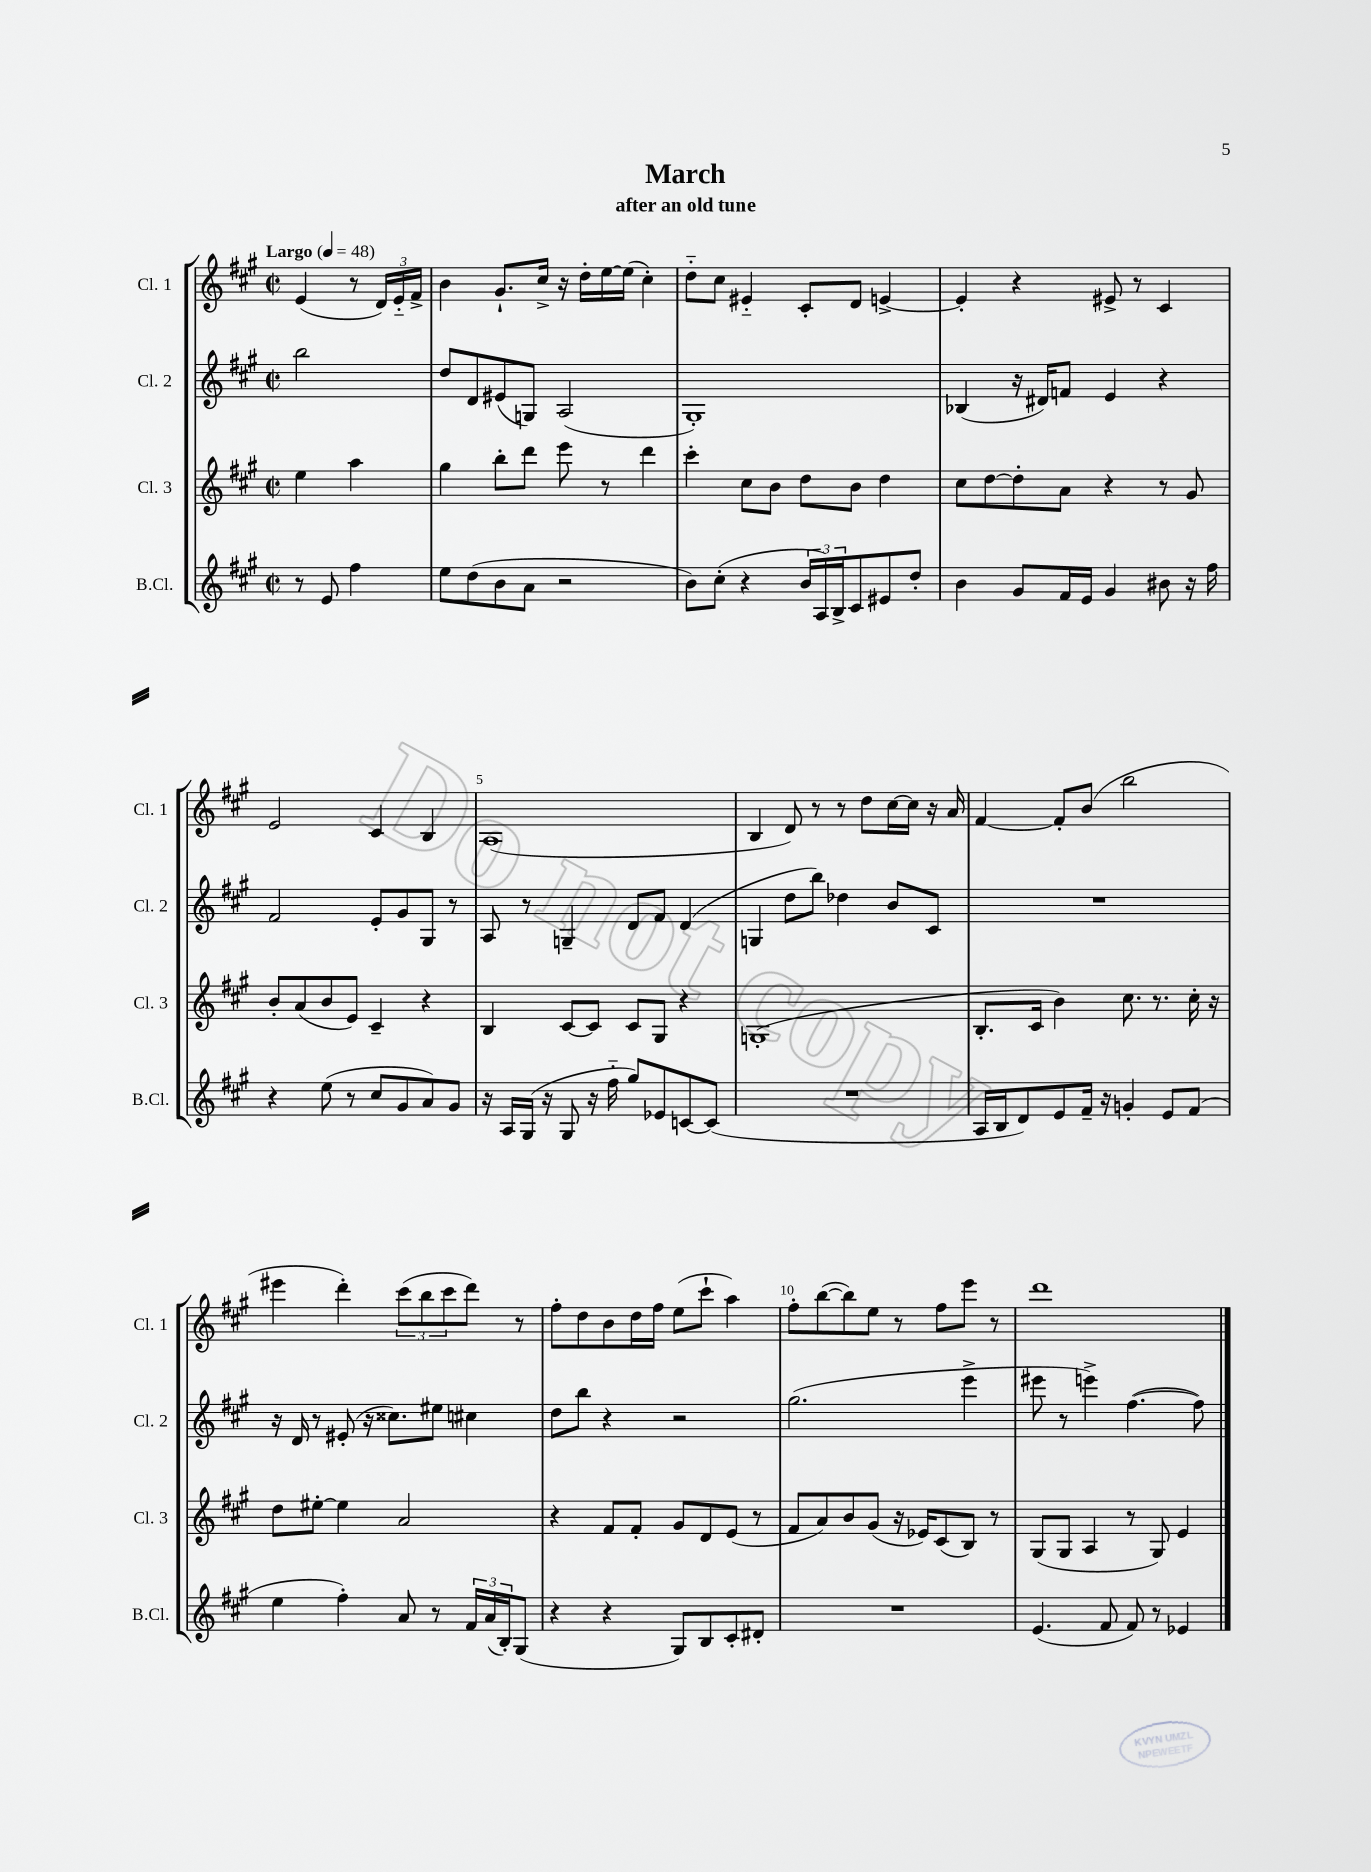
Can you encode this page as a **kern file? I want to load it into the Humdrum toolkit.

**kern	**kern	**kern	**kern
*part4	*part3	*part2	*part1
*staff4	*staff3	*staff2	*staff1
*I"B.Cl.	*I"Cl. 3	*I"Cl. 2	*I"Cl. 1
*I'B.Cl.	*I'Cl. 3	*I'Cl. 2	*I'Cl. 1
*clefG2	*clefG2	*clefG2	*clefG2
*k[f#c#g#]	*k[f#c#g#]	*k[f#c#g#]	*k[f#c#g#]
*M2/2	*M2/2	*M2/2	*M2/2
*met(c|)	*met(c|)	*met(c|)	*met(c|)
*MM48	*MM48	*MM48	*MM48
=	=	=	=
!	!	!	!LO:TX:a:B:t=Largo
8r	4ee\	2bb\	(4e/
8e/	.	.	.
4ff#\	4aa\	.	8r
.	.	.	24d/LL)
.	.	.	24e/
.	.	.	24f#^/JJ
=1	=1	=1	=1
8ee\L	4gg#\	8dd/L	4b\
(8dd\	.	8d/	.
8b\	8bb'\L	(8e#X/	8.g#`/L
8a\J	8ddd\J	8Gn/J)	.
.	.	.	16cc#^/Jk
2r	8eee\	(2A/	16r
.	.	.	16dd'\LL
.	8r	.	[16ee\
.	.	.	(16ee\JJ]
.	4ddd\	.	4cc#'\)
=2	=2	=2	=2
8b\L)	4ccc#'\	1G#')	8dd\L
(8cc#'\J	.	.	8cc#\J
4r	8cc#\L	.	4e#X/
.	8b\J	.	.
24b/LL	8dd\L	.	8c#'/L
24A/)	.	.	.
24B^/J	.	.	.
8c#/	8b\J	.	8d/J
8e#X/	4dd\	.	[4en^/
8dd'/J	.	.	.
=3	=3	=3	=3
4b\	8cc#\L	(4B-X/	4e'/]
.	[8dd\	.	.
8g#/L	8dd'\]	16r	4r
.	.	16d#X/KL)	.
16f#/L	8a\J	8fn/J	.
16e/JJ	.	.	.
4g#/	4r	4e/	8e#X^/
.	.	.	8r
8b#X\	8r	4r	4c#/
16r	8g#/	.	.
16ff#\	.	.	.
!!LO:LB:g=z
=4	=4	=4	=4
4r	8b'/L	2f#/	2e/
.	(8a/	.	.
(8ee\	8b/	.	.
8r	8e/J)	.	.
8cc#/L	4c#~/	8e'/L	4c#/
8g#/	.	8g#/	.
8a/)	4r	8G#/J	4B/
8g#/J	.	8r	.
=5	=5	=5	=5
16r	4B/	8A/	(1A
16A/LL	.	.	.
(16G#/JJ	.	8r	.
16r	.	.	.
8G#/	[8c#/L	4Gn~/	.
16r	8c#/J]	.	.
16ff#\	.	.	.
8gg#/L)	8c#/L	8d/L	.
8e-X/	8G#/J	8f#/J	.
[8cn/	4r	(4d/	.
(8c/J]	.	.	.
=6	=6	=6	=6
1r	(1Gn'	4Gn/	4B/
.	.	8dd\L	8d/)
.	.	8bb\J)	8r
.	.	4dd-X\	8r
.	.	.	8dd\L
.	.	8b/L	[16cc#\L
.	.	.	16cc#\JJ]
.	.	8c#/J	16r
.	.	.	16a/
=7	=7	=7	=7
16A/LL	8.B'/L	1r	[4f#/
16B/J	.	.	.
8d/)	.	.	.
.	16c#/Jk	.	.
8e/	4b\)	.	8f#'/L]
16f#~/Jk	.	.	(8b/J
16r	.	.	.
4gn'/	8.cc#\	.	2bb\
.	8.r	.	.
8e/L	.	.	.
(8f#/J	16cc#'\	.	.
.	16r	.	.
!!LO:LB:g=z
=8	=8	=8	=8
4ee\	8dd\L	16r	4eee#X\
.	.	16d/	.
.	[8ee#X'\J	8r	.
4ff#'\)	4ee#\]	(8e#X'/	4ddd'\)
.	.	16r	.
.	.	8.cc##X\L)	.
8a/	2a/	.	(12ccc#\L
.	.	.	12bb\
8r	.	8ee#X\J	.
.	.	.	12ccc#\
24f#/LL	.	4cc#X\	8ddd\J)
(24a/	.	.	.
24B'/J)	.	.	.
(8G#/J	.	.	8r
=9	=9	=9	=9
4r	4r	8dd\L	8ff#'\L
.	.	8bb\J	8dd\
4r	8f#/L	4r	8b\
.	8f#'/J	.	16dd\L
.	.	.	16ff#\JJ
8G#/L)	8g#/L	2r	(8ee\L
8B/	8d/	.	8ccc#`\J
8c#'/	(8e/J	.	4aa\)
8d#X'/J	8r	.	.
=10	=10	=10	=10
1r	8f#/L	(2.gg#\	8ff#'\L
.	8a/)	.	([8bb\
.	8b/	.	8bb\])
.	(8g#/J	.	8ee\J
.	16r	.	8r
.	16e-X/KL)	.	.
.	(8c#/	.	8ff#\L
.	8B/J)	4eee^\	8eee\J
.	8r	.	8r
=11	=11	=11	=11
(4.e/	(8G#/L	8eee#X\	1ddd
.	8G#/J	8r	.
.	4A/	4eeen^\)	.
8f#/	.	.	.
8f#/)	8r	([4.ff#\	.
8r	8G#/)	.	.
4e-X/	4e/	.	.
.	.	8ff#\])	.
==	==	==	==
*-	*-	*-	*-
